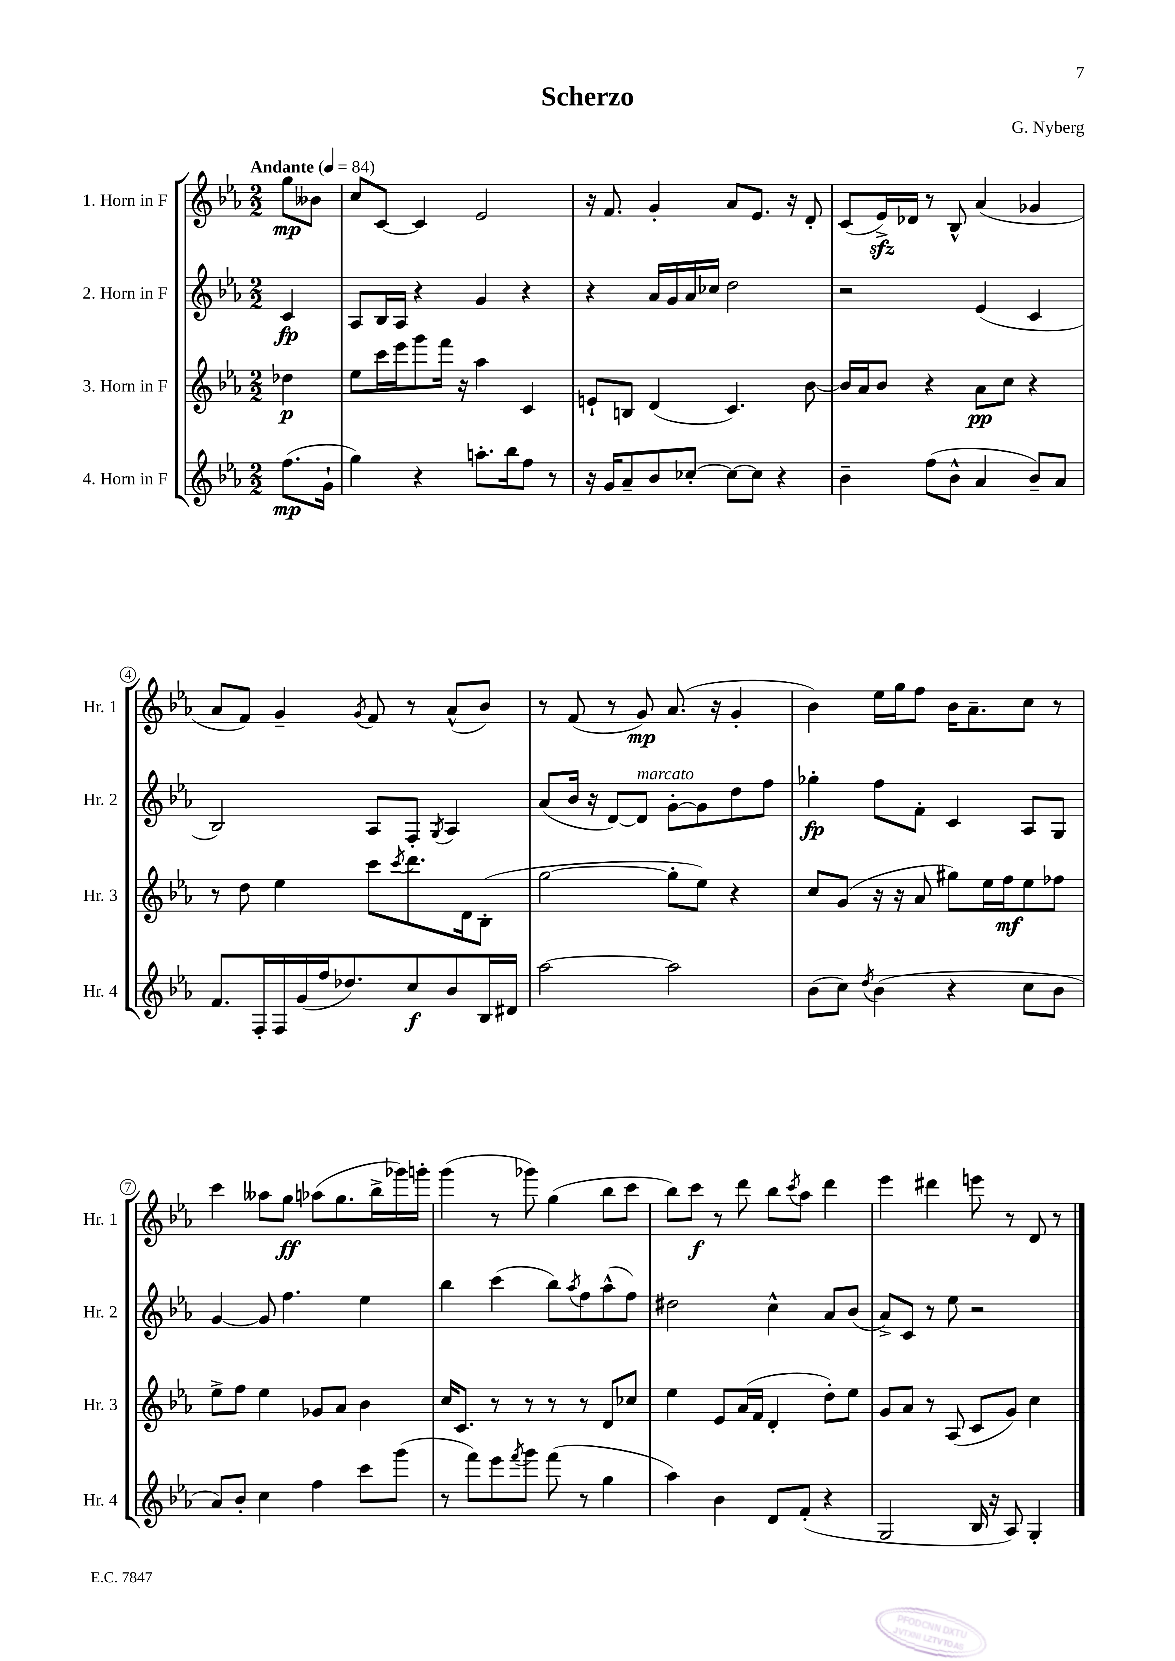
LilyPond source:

\header { title = "Scherzo" composer = "G. Nyberg" }
<<
\new StaffGroup <<
\new Staff = "s0" \with { instrumentName = "1. Horn in F" shortInstrumentName = "Hr. 1" } {
    \clef treble \key ees \major \numericTimeSignature \time 2/2 \partial 4 \tempo "Andante" 4 = 84
    g''8\mp beses'8 |
    c''8 c'8~ c'4 ees'2 |
    r16 f'8. g'4-. aes'8 ees'8. r16 d'8-. |
    c'8( ees'16->\sfz) des'16 r8 bes8-^ aes'4( ges'4 |
    aes'8 f'8) g'4-- \acciaccatura { g'8 } f'8 r8 aes'8-^( bes'8) |
    r8 f'8( r8 g'8\mp) aes'8.( r16 g'4-. |
    bes'4) ees''16 g''16 f''8 bes'16 aes'8.-- c''8 r8 |
    c'''4 aeses''8 g''8\ff aes''8( g''8. bes''16-> ges'''16) g'''16-. |
    g'''4( r8 ges'''8) g''4( bes''8 c'''8 |
    bes''8) c'''8\f r8 d'''8 bes''8 \acciaccatura { c'''8 } aes''8 d'''4 |
    ees'''4 dis'''4 e'''8 r8 d'8 r8 \bar "|." |
}
\new Staff = "s1" \with { instrumentName = "2. Horn in F" shortInstrumentName = "Hr. 2" } {
    \clef treble \key ees \major \numericTimeSignature \time 2/2 \partial 4
    c'4\fp |
    aes8 bes16 aes16 r4 g'4 r4 |
    r4 aes'16 g'16 aes'16 ces''16 d''2 |
    r2 ees'4( c'4 |
    bes2) aes8 f8-. \acciaccatura { g8 } aes4 |
    aes'8( bes'16 r16 d'8~) d'8^\markup { \italic "marcato" } g'8~-. g'8 d''8 f''8 |
    ges''4-.\fp f''8 f'8-. c'4 aes8 g8 |
    g'4~ g'8 f''4. ees''4 |
    bes''4 c'''4( bes''8) \acciaccatura { aes''8 } f''8 aes''8-^( f''8) |
    dis''2 c''4-^ aes'8 bes'8( |
    aes'8->) c'8 r8 ees''8 r2 \bar "|." |
}
\new Staff = "s2" \with { instrumentName = "3. Horn in F" shortInstrumentName = "Hr. 3" } {
    \clef treble \key ees \major \numericTimeSignature \time 2/2 \partial 4
    des''4\p |
    ees''8 c'''16 ees'''16 g'''8 f'''16 r16 aes''4 c'4 |
    e'8-! b8 d'4( c'4.) bes'8~ |
    bes'16 aes'16 bes'8 r4 aes'8\pp c''8 r4 |
    r8 d''8 ees''4 c'''8 \acciaccatura { c'''8 } d'''8. d'16 bes8-.( |
    g''2~ g''8-. ees''8) r4 |
    c''8 g'8( r16 r16 aes'8 gis''8) ees''16 f''16\mf ees''8 fes''8 |
    ees''8-> f''8 ees''4 ges'8 aes'8 bes'4 |
    c''16 c'8. r8 r8 r8 r8 d'8 ces''8 |
    ees''4 ees'8 aes'16( f'16 d'4-. d''8-.) ees''8 |
    g'8 aes'8 r8 aes8( c'8 g'8) c''4 \bar "|." |
}
\new Staff = "s3" \with { instrumentName = "4. Horn in F" shortInstrumentName = "Hr. 4" } {
    \clef treble \key ees \major \numericTimeSignature \time 2/2 \partial 4
    f''8.\mp( g'16-! |
    g''4) r4 a''8.-. bes''16 f''8 r8 |
    r16 g'16 aes'8-- bes'8 ces''8~-. ces''8~ ces''8 r4 |
    bes'4-- f''8( bes'8-^ aes'4 bes'8--) aes'8 |
    f'8. f16-. f16 g'16( f''16 des''8.) c''8\f bes'8 bes16 dis'16 |
    aes''2~ aes''2 |
    bes'8( c''8) \acciaccatura { d''8 } bes'4( r4 c''8 bes'8 |
    aes'8) bes'8-. c''4 f''4 c'''8 g'''8( |
    r8 f'''8) ees'''8 \acciaccatura { f'''8 } g'''8 f'''8( r8 g''4 |
    aes''4) bes'4 d'8 f'8-.( r4 |
    g2 bes16 r16 aes8) g4-. \bar "|." |
}
>>
>>
\layout { \context { \Score \override BarNumber.stencil = #(make-stencil-circler 0.1 0.3 ly:text-interface::print) } }
